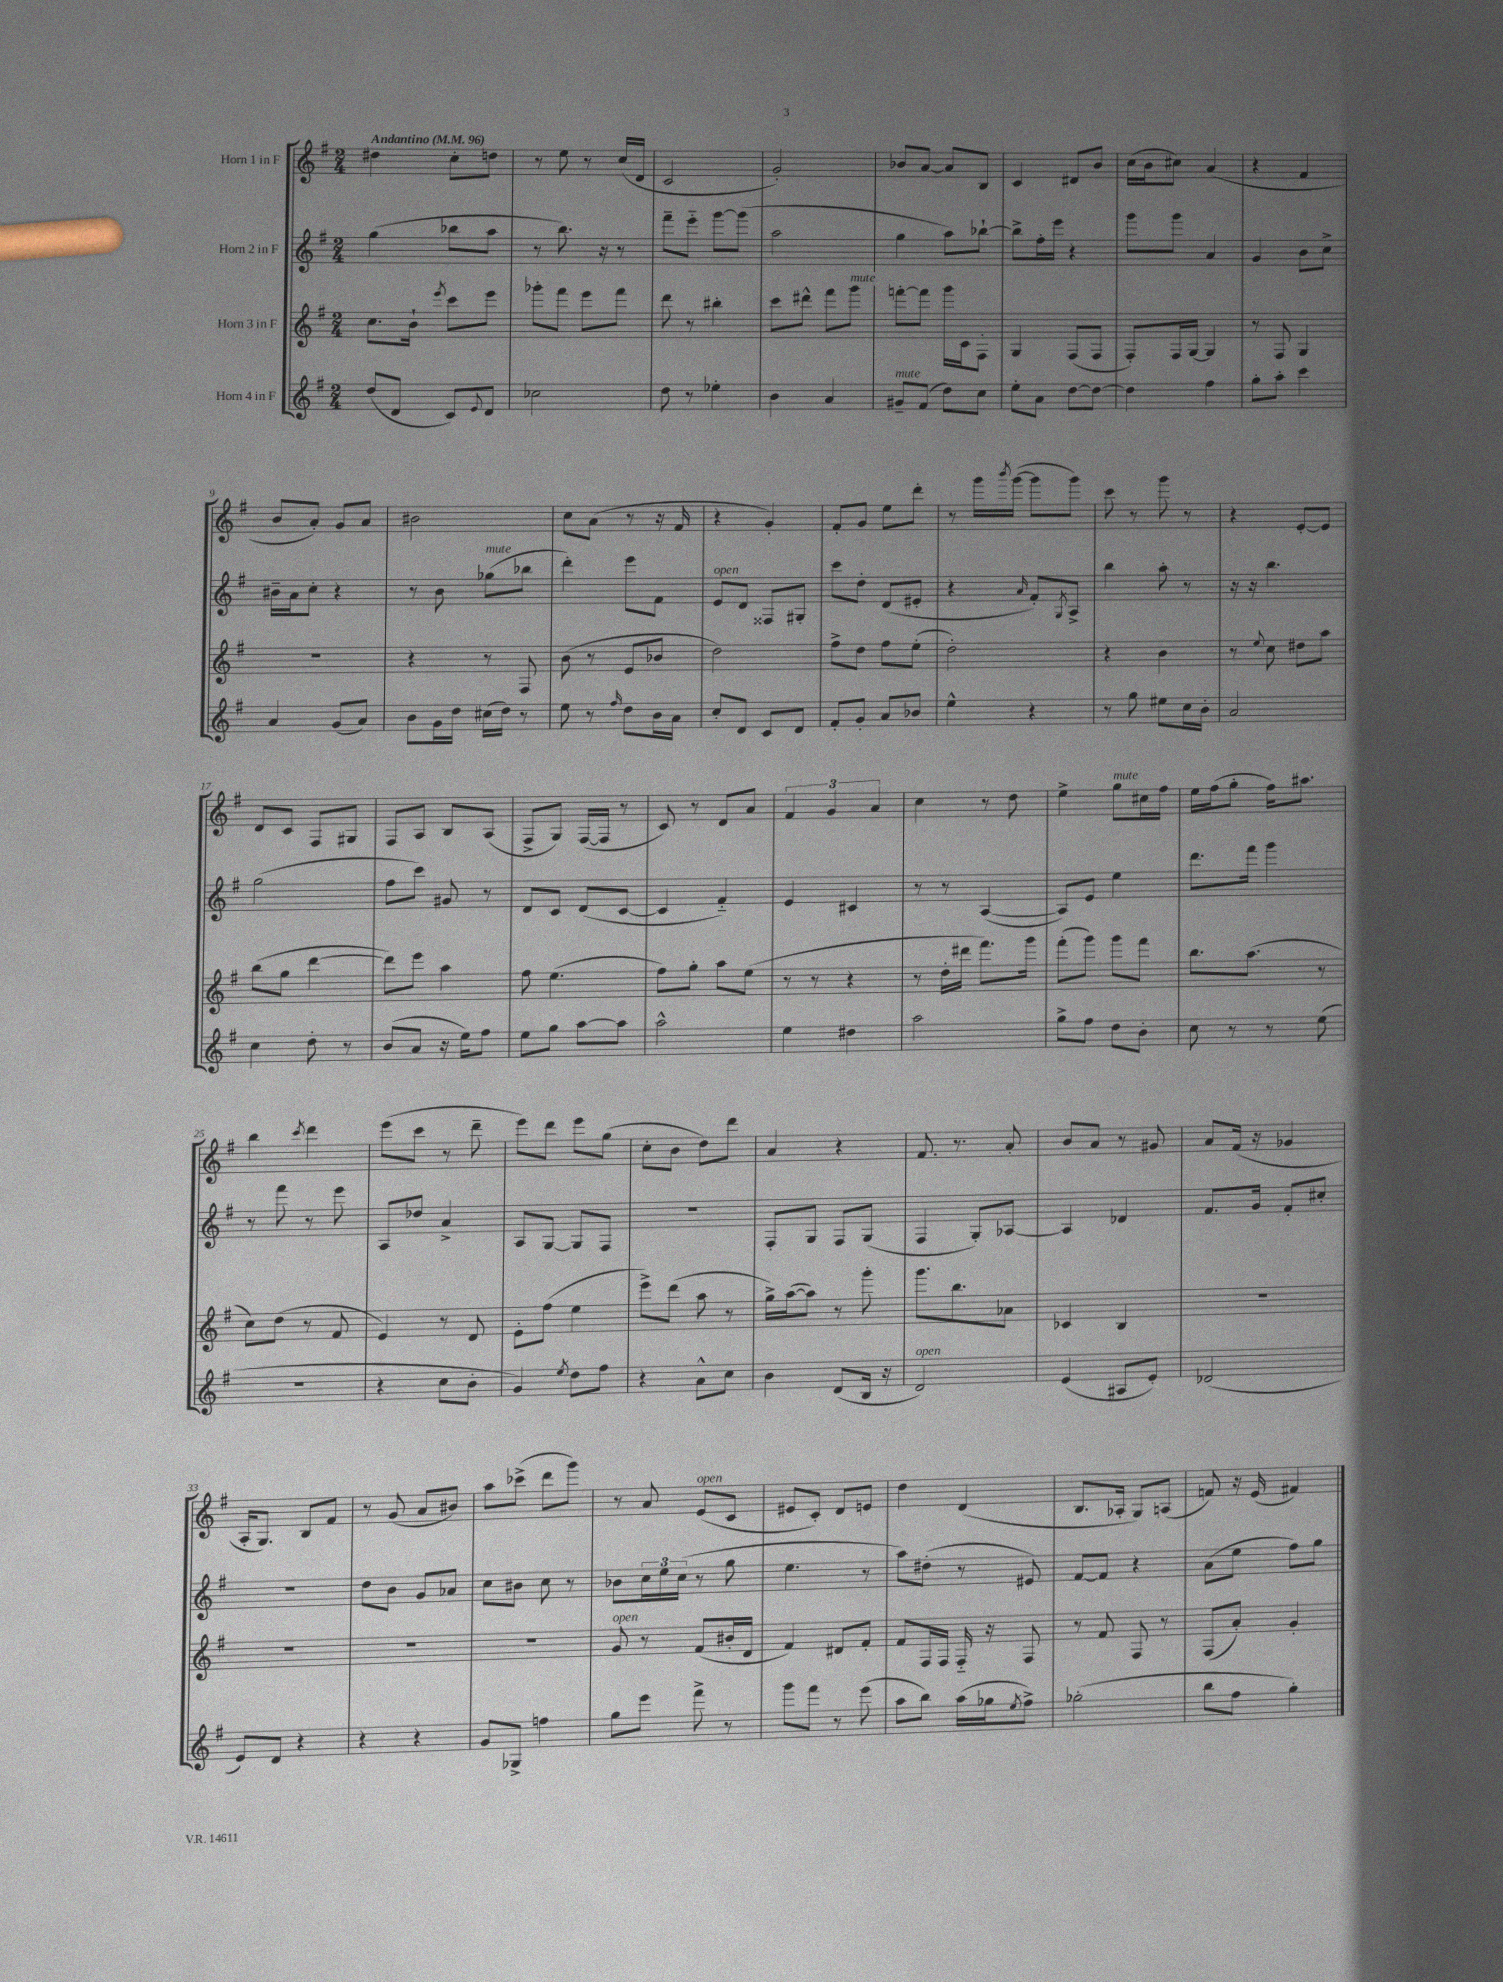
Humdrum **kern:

**kern	**kern	**kern	**kern
*part4	*part3	*part2	*part1
*staff4	*staff3	*staff2	*staff1
*I"Horn 4 in F	*I"Horn 3 in F	*I"Horn 2 in F	*I"Horn 1 in F
*clefG2	*clefG2	*clefG2	*clefG2
*k[f#]	*k[f#]	*k[f#]	*k[f#]
*M2/4	*M2/4	*M2/4	*M2/4
*MM96	*MM96	*MM96	*MM96
=1	=1	=1	=1
!	!	!	!LO:TX:a:B:t=Andantino
(8dd/L	8.cc\L	(4gg\	4dd#X\
8d/J	.	.	.
.	16b`\Jk	.	.
.	8qeee/	.	.
8c/L)	8ccc\L	8bb-X\L	8cc'\L
8qqe/	.	.	.
8d/J	8eee\J	8aa\J	8ddn\J
=2	=2	=2	=2
2cc-X\	8ggg-X'\L	8r	8r
.	8fff#\J	8.bb\)	8ee\
.	8eee\L	.	8r
.	.	16r	.
.	8fff#\J	8r	(16cc/LL
.	.	.	16d/JJ
=3	=3	=3	=3
8dd\	8ddd\	8fff#~\L	2c/
8r	8r	8eee\J	.
4ee-X'\	4bb#X'\	[8ggg\L	.
.	.	(8ggg\J]	.
=4	=4	=4	=4
4b\	8ccc\L	2aa\	2g'/)
.	8ddd#X^^\J	.	.
4a/	8fff#\L	.	.
!	!LO:TX:a:i:t=mute	!	!
.	8ggg\J	.	.
=5	=5	=5	=5
!LO:TX:a:i:t=mute	!	!	!
8g#X~/L	[8fffn'\L	4gg\	8b-X/L
(8f#/J	8fff\J]	.	[8a/J
8dd\L)	16ggg\LL	8aa\L)	8a/L]
.	16c\J	.	.
8cc\J	8F#'\J	[8bb-X`\J	8B/J
=6	=6	=6	=6
8ee'\L	4G/	8bb-^\L]	4c/
8a\J	.	16ff#'\L	.
.	.	16eee\JJ	.
[8dd\L	(8F#/L	4r	8d#X/L
8dd\J_	8F#/J	.	8b/J
=7	=7	=7	=7
4dd\]	8F#'/L)	8ggg\L	(16cc\LL
.	.	.	16b\J
.	16F#/L	8ggg\J	8cc#X\J)
.	[16G/JJ	.	.
4ff#\	4G/]	4a/	(4a/
=8	=8	=8	=8
8gg'\L	8r	4g/	4r
8aa'\J	8F#/	.	.
4ccc\	4G/	8b\L	4f#/
.	.	8cc^\J	.
!!LO:LB:g=z
=9	=9	=9	=9
4a/	2r	16b#X~\LL	8b/L
.	.	16a\J	.
.	.	8cc'\J	8a'/J)
(8g/L	.	4r	8g/L
8a/J)	.	.	8a/J
=10	=10	=10	=10
8b\L	4r	8r	2b#X\
16g\L	.	8b\	.
16dd\JJ	.	.	.
!	!	!LO:TX:a:i:t=mute	!
(16cc#X\LL	8r	(8gg-X\L	.
16dd\JJ)	.	.	.
8r	8F#/	8bb-X\J	.
=11	=11	=11	=11
8ee\	(8b\	4ddd'\)	8cc\L
8r	8r	.	(8a\J
16qqff#/	.	.	.
8dd\L	8e/L	8eee\L	8r
16b\L	8b-X/J	8f#\J	16r
16a\JJ	.	.	16f#/
=12	=12	=12	=12
!	!	!LO:TX:a:i:t=open	!
8cc'/L	2dd\)	8e/L	4r
8d/J	.	8d/J	.
8c/L	.	8F##X/L	4g'/)
8d/J	.	8G#X'/J	.
=13	=13	=13	=13
8f#'/L	8ff#^\L	8ccc\L	8f#'/L
8g'/J	8dd\J	8dd'\J	8g/J
8a/L	8ff#\L	(8d/L	8ee\L
8b-X/J	(8ee'\J	8e#X'/J	8ddd'\J
=14	=14	=14	=14
4ee^^\	2dd'\)	4r	8r
.	.	.	16ggg\LL
.	.	.	8qbbb/
.	.	.	([16ggg\JJ
.	.	16qqa/	.
4r	.	8f#'/L)	8ggg\L]
.	.	8qG/	.
.	.	8A^/J	8ggg\J)
=15	=15	=15	=15
8r	4r	4bb\	8ccc\
8gg\	.	.	8r
8ee#X\L	4b\	8aa'\	8ggg\
16cc\L	.	8r	8r
16b'\JJ	.	.	.
=16	=16	=16	=16
2a/	8r	16r	4r
.	.	16r	.
.	8qqee/	.	.
.	8cc\	4.bb\	.
.	8dd#X\L	.	[8e'/L
.	8aa\J	.	8e/J]
!!LO:LB:g=z
=17	=17	=17	=17
4cc\	(8bb\L	(2gg\	8d/L
.	8gg\J	.	8c/J
8dd'\	[4ddd\	.	8F#/L
8r	.	.	8G#X/J
=18	=18	=18	=18
(8b/L	8ddd\L])	8ff#\L	8F#/L
8a/J	8eee\J	8ccc\J)	8A/J
16r	4aa\	8g#X/	8B/L
16ee\KL)	.	.	.
8ff#\J	.	8r	(8A/J
=19	=19	=19	=19
8ee\L	8ff#\	8d/L	8F#^/L
8gg\J	(4.ee\	8c/J	8G/J)
[8aa\L	.	(8d/L	([16F#/LL
.	.	.	16F#/JJ]
8aa\J]	.	[8c/J	8r
=20	=20	=20	=20
2aa^^\	8ff#\L)	4c/]	8c/)
.	8gg'\J	.	8r
.	8aa\L	4f#/)	8d/L
.	(8ee\J	.	8a/J
=21	=21	=21	=21
4ee\	8r	4e/	6f#/
.	8r	.	.
.	.	.	6g/
4dd#X\	4r	4c#X/	.
.	.	.	6a/
=22	=22	=22	=22
2aa\	8r	8r	4cc\
.	16dd'\LL	8r	.
.	16ddd#X\JJ	.	.
.	8.fff#\L)	([4A/	8r
.	.	.	8dd\
.	16ggg\Jk	.	.
=23	=23	=23	=23
8gg^\L	(8fff#'\L	8A/L])	4ee^\
8ff#\J	8ggg\J)	8e/J	.
!	!	!	!LO:TX:a:i:t=mute
8dd\L	8ggg\L	4ee\	8gg\L
8b'\J	8fff#\J	.	16cc#X\L
.	.	.	16ff#\JJ
=24	=24	=24	=24
8cc\	8.bb\L	8.ddd\L	16ee\LL
.	.	.	(16ff#\J
8r	.	.	8gg'\J
.	(8.aa\J	16fff#\Jk	.
8r	.	4ggg\	16ff#\KL)
.	.	.	8.aa#X\J
(8ee\	8r	.	.
!!LO:LB:g=z
=25	=25	=25	=25
2r	8cc\L)	8r	4bb\
.	(8dd\J	8fff#\	.
.	.	.	8qccc/
.	8r	8r	4ddd\
.	8f#/	8eee\	.
=26	=26	=26	=26
4r	4e/)	8A/L	(8eee\L
.	.	8dd-X/J	8ccc\J
8cc\L	8r	4a^/	8r
8b'\J	8d/	.	8ddd~\
=27	=27	=27	=27
4g/)	8e'\L	8A/L	8eee\L)
.	(8ff#\J	[8G/J	8ddd\J
8qee/	.	.	.
8dd\L	4ee\	8G/L]	8eee\L
8ff#\J	.	8F#/J	(8gg\J
=28	=28	=28	=28
4r	8eee^\L)	2r	8cc'\L
.	(8ddd\J	.	8b\J
8a^^\L	8aa\	.	8dd\L)
8cc\J	8r	.	8ddd\J
=29	=29	=29	=29
4b\	16gg^\LL)	8F#'/L	4a/
.	([16aa\J	.	.
.	8aa\J])	8G/J	.
(8d/L	8r	8F#/L	4r
16B/Jk	8ggg'\	(8G/J	.
16r	.	.	.
=30	=30	=30	=30
!LO:TX:a:i:t=open	!	!	!
2d/)	8.ggg\L	4F#/	8.f#/
.	8.bb\	.	8.r
.	.	8G'/L)	.
.	8a-X\J	[8A-X/J	8a'/
=31	=31	=31	=31
(4e/	4c-X/	4A-/]	8b/L
.	.	.	8a/J
8A#X/L	4B/	4d-X/	8r
8e'/J)	.	.	8g#X/
=32	=32	=32	=32
(2d-X/	2r	8.f#/L	8a/L
.	.	.	(16f#/Jk
.	.	16g/Jk	16r
.	.	8f#'/L	4g-X/
.	.	8cc#X'/J	.
!!LO:LB:g=z
=33	=33	=33	=33
8e/L)	2r	2r	16A'/KL
.	.	.	8.G/J)
8d/J	.	.	.
4r	.	.	8B/L
.	.	.	8f#/J
=34	=34	=34	=34
4r	2r	8dd\L	8r
.	.	8b\J	(8g/
4r	.	8g/L	8a/L
.	.	8a-X/J	8b#X/J)
=35	=35	=35	=35
8g/L	2r	8cc\L	8aa\L
8G-X^/J	.	8b#X\J	(8ccc-X^\J
4ffn\	.	8cc\	8ddd\L
.	.	8r	8ggg\J)
=36	=36	=36	=36
!	!LO:TX:a:i:t=open	!	!
8gg\L	8g/	8b-X\L	8r
8eee\J	8r	24cc\L	8a/
.	.	24ee\	.
.	.	(24cc\JJ	.
!	!	!	!LO:TX:a:i:t=open
8fff#^\	(8f#/L	8r	(8e/L
8r	16b#X'/L	8gg\	8c/J
.	16d/JJ	.	.
=37	=37	=37	=37
8ggg\L	4f#/)	4.ee\	8e#X/L
8fff#\J	.	.	8c'/J)
8r	8d#X/L	.	8d/L
(8eee\	8f#'/J	8r	8en/J
=38	=38	=38	=38
8aa\L	8f#/L	8aa\L)	4dd\
8bb\J)	16F#/L	(8dd#X'\J	.
.	16F#/JJ	.	.
(16aa\LL	16F#/	8r	(4d/
16gg-X\J	16r	.	.
8qee/	.	.	.
8ff#^\J)	8F#/	8e#X/)	.
=39	=39	=39	=39
(2gg-X'\	8r	[8f#/L	8.B/L
.	8f#/	8f#/J]	.
.	.	.	16A-X'/Jk
.	8F#/	4r	8G/L)
.	8r	.	(8An/J
=40	=40	=40	=40
8bb\L	(8F#/L	(8a\L	8fn/)
8ff#\J	8a'/J)	8ee\J	16r
.	.	.	(16e/
4gg'\)	4g'/	8ff#\L)	4f#X/)
.	.	8gg\J	.
==	==	==	==
*-	*-	*-	*-
